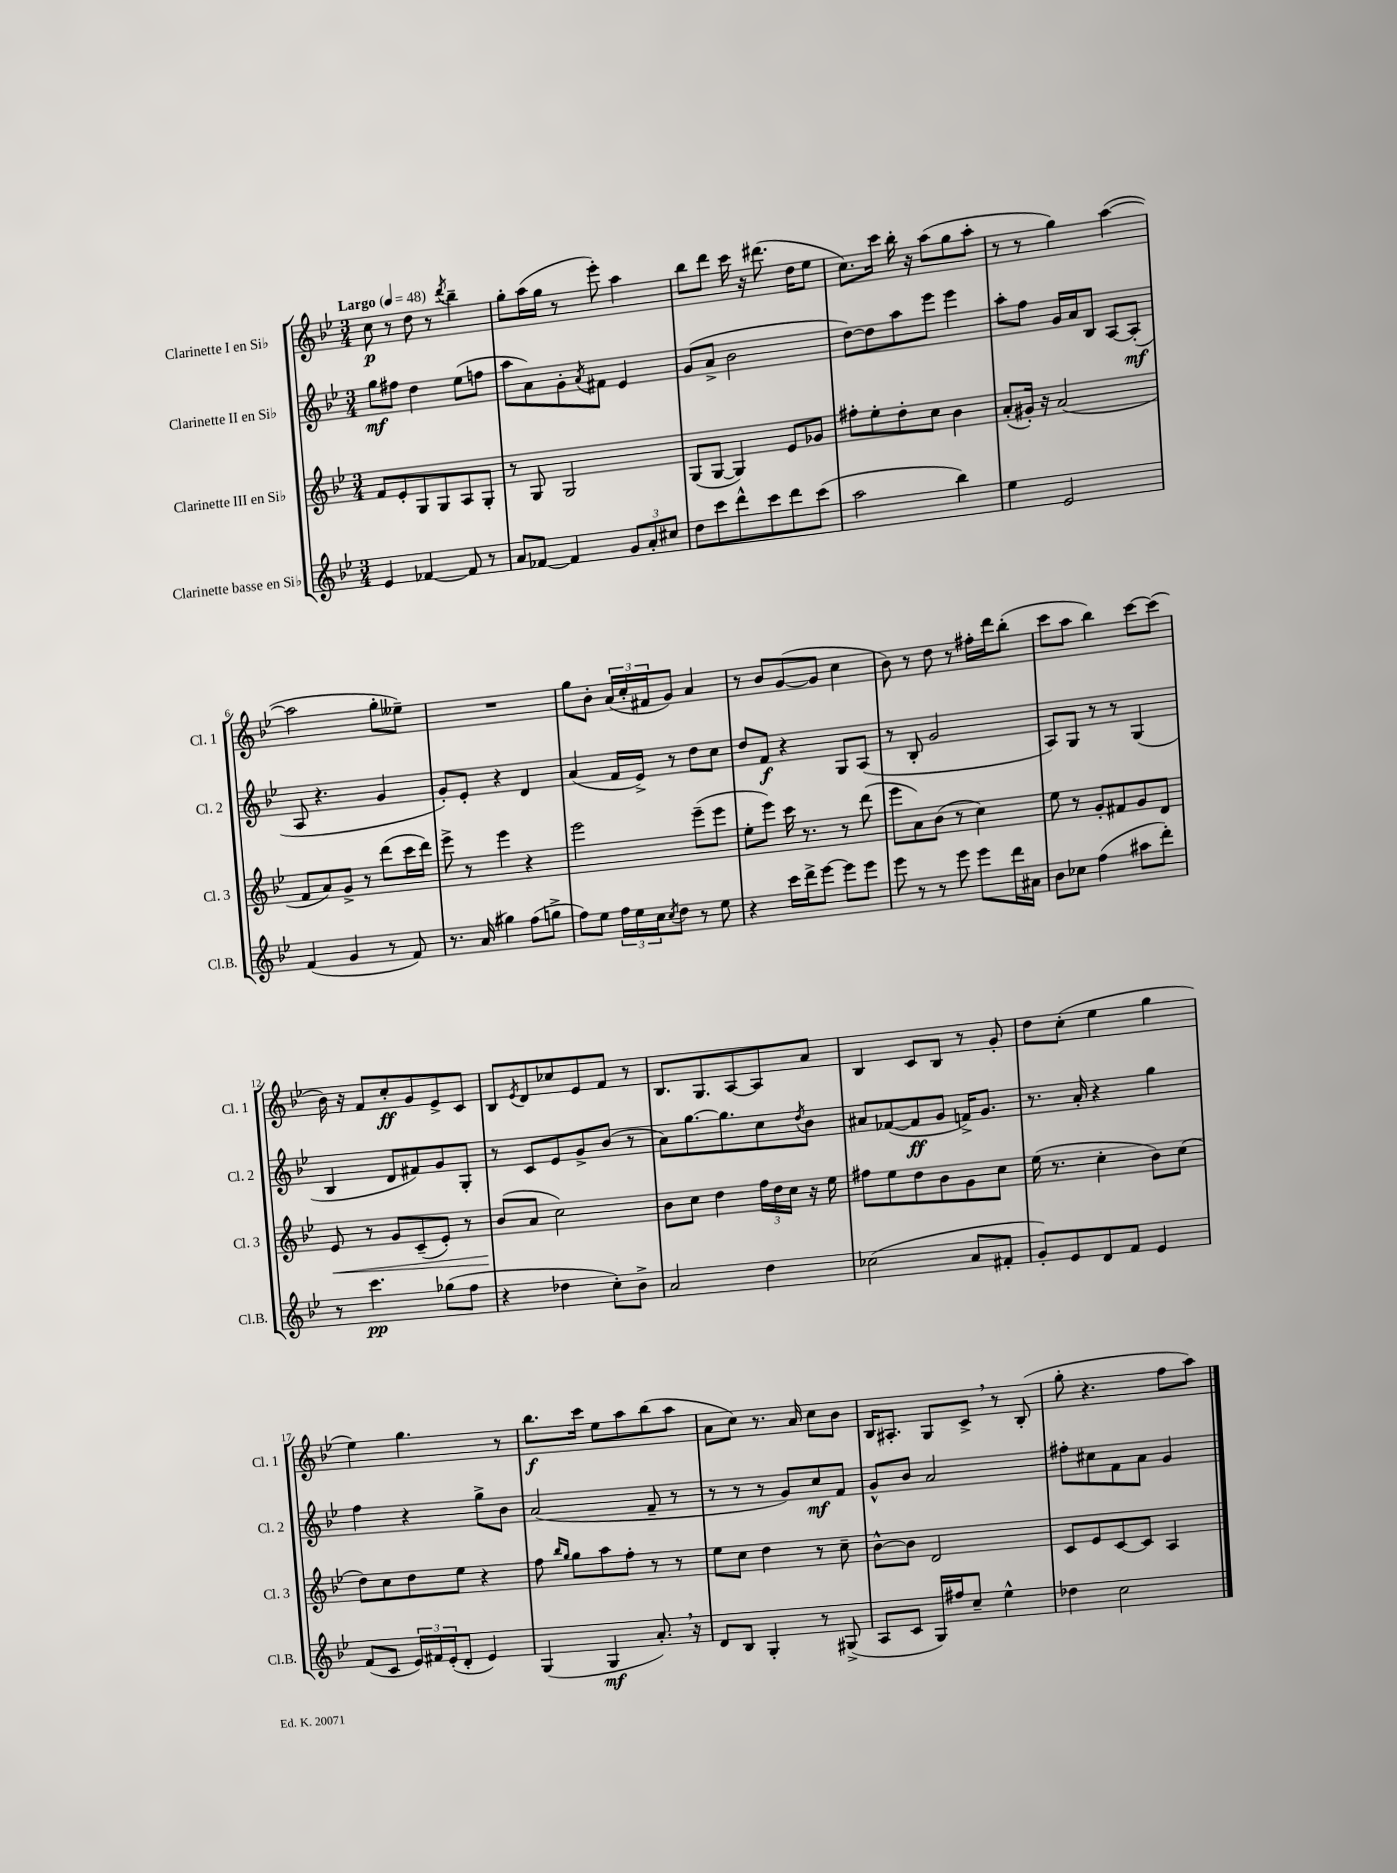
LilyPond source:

<<
\new StaffGroup <<
\new Staff = "s0" \with { instrumentName = "Clarinette I en Sib" shortInstrumentName = "Cl. 1" } {
    \clef treble \key bes \major \numericTimeSignature \time 3/4 \tempo "Largo" 4 = 48
    c''8\p r8 d''8 r8 \acciaccatura { d'''8 } bes''4-- |
    g''8-. a''16( g''16 r8 ees'''8-.) a''4 |
    bes''8 d'''8 c'''16 r16 dis'''8.( d''16 ees''8 |
    c''8.) c'''16 bes''16-. r16 a''8( g''8 a''8-. |
    r8 r8 g''4) a''4~( |
    a''2 g''8-. eeses''8--) |
    R2. |
    g''8 bes'8-. \tuplet 3/2 { a'16( c''16-. fis'16 } g'8) a'4 |
    r8 bes'8 g'8~( g'8 c''4 |
    bes'8) r8 d''8 r8 fis''16-. d'''16 bes''8-.( |
    c'''8 a''8 bes''4) c'''8~ c'''8( |
    bes'16) r16 f'8 c''8-.\ff g'8 ees'8-> c'8 |
    bes8 \acciaccatura { ees'8 } d'8 ces''8 ees'8 f'8 r8 |
    bes8. g8. a8~ a8 a'8 |
    bes4 c'8 bes8 r8 g'8-. |
    d''8 c''8-.( ees''4 g''4 |
    ees''4) g''4. r8 |
    bes''8.\f c'''16 ees''8 a''8 bes''8( a''8 |
    a'8 c''8) r8. a'16 c''8 bes'8 |
    bes16 ais8.-. g8 c'8-> \breathe r8 bes8-.( |
    g''8-. r4. f''8 a''8) \bar "|." |
}
\new Staff = "s1" \with { instrumentName = "Clarinette II en Sib" shortInstrumentName = "Cl. 2" } {
    \clef treble \key bes \major \numericTimeSignature \time 3/4
    g''8\mf fis''8 d''4 ees''8( f''8 |
    a''8 a'8) g'8-. \acciaccatura { a'8 } fis'8 ees'4 |
    g'8( a'8-> bes'2 |
    d''8~) d''8 a''8 ees'''8 ees'''4 |
    a''8-. f''8 g'16 a'16 bes8 a8~ a8-.\mf( |
    a8 r4. g'4 |
    g'8-.) ees'8-. r4 d'4 |
    a'4( f'16 ees'16->) r8 d''8 c''8 |
    d''8 f'8\f r4 g8 a8( |
    r8 bes8-. g'2 |
    a8) g8 r8 r8 g4( |
    bes4 d'8 fis'8) g'8 g8-. |
    r8 c'8 ees'8 g'8-> bes'8( r8 |
    a'8) g''8.~ g''8. c''8 \acciaccatura { d''8 } bes'8 |
    ais'8 fes'8~( fes'8\ff g'8 f'16->) g'8. |
    r8. a'16-. r4 g''4 |
    f''4 r4 g''8-> bes'8 |
    a'2( f'8-- r8 |
    r8 r8 r8 g'8) c''8\mf f'8 |
    g'8-^ bes'8 a'2 |
    fis''8-. cis''8 f'8 a'8 g'4 \bar "|." |
}
\new Staff = "s2" \with { instrumentName = "Clarinette III en Sib" shortInstrumentName = "Cl. 3" } {
    \clef treble \key bes \major \numericTimeSignature \time 3/4
    f'8 ees'8-. g8 g8 a8 g8-. |
    r8 g8 g2 |
    g8( g8~ g4) ees'8 ges'8 |
    fis''8-. ees''8-. d''8-. c''8 bes'4 |
    a'8-.( gis'16-.) r16 a'2( |
    f'8 a'8) g'8-> r8 d'''8( c'''16 d'''16) |
    ees'''8-> r8 ees'''4 r4 |
    ees'''2 ees'''8--( ees'''8 |
    ees''8-. ees'''8) c'''16 r8. r8 d'''8( |
    ees'''8 a'8) bes'8( r8 c''4) |
    ees''8 r8 g'8-. fis'8 g'8 d'8 |
    ees'8\< r8 g'8 c'8--( ees'8-.) r8 |
    bes'8\!( a'8 c''2) |
    bes'8 c''8 d''4 \tuplet 3/2 { f''16 d''16 c''16 } r16 ees''16 |
    fis''8 ees''8 d''8 bes'8 g'8 c''8 |
    ees''16( r8. c''4-. bes'8) c''8( |
    d''8) c''8 d''8 ees''8 r4 |
    f''8 \grace { bes''16 g''16 } g''8 a''8 f''8-. r8 r8 |
    ees''8 c''8 d''4 r8 c''8-- |
    bes'8~-^ bes'8 d'2 |
    c'8 ees'8 c'8~ c'8 a4 \bar "|." |
}
\new Staff = "s3" \with { instrumentName = "Clarinette basse en Sib" shortInstrumentName = "Cl.B." } {
    \clef treble \key bes \major \numericTimeSignature \time 3/4
    ees'4 fes'4~ fes'8 r8 |
    a'8 fes'8~ fes'4 \tuplet 3/2 { g'8 a'8-. cis''8 } |
    d''8 c'''8 d'''8-^ c'''8 d'''8 c'''8( |
    a''2 bes''4) |
    ees''4 ees'2 |
    f'4( g'4 r8 f'8) |
    r8. a'16( gis''4) f''8( g''8-> |
    f''8) ees''8 \tuplet 3/2 { f''16 ees''16 c''16 } \acciaccatura { c''8 } d''8 r8 ees''8 |
    r4 c'''16 d'''16-> ees'''8~ ees'''8 ees'''8 |
    ees'''8 r8 r8 ees'''8 ees'''8 d'''16 ais'16 |
    bes'8 ces''8 f''4( ais''8 d'''8-.) |
    r8 c'''4.\pp ges''8( f''8 |
    r4 des''4 c''8-.) bes'8-> |
    a'2 d''4 |
    ces''2( a'8 fis'8-. |
    g'8-.) ees'8 d'8 f'8 ees'4 |
    f'8( c'8 \tuplet 3/2 { ees'16) fis'16 ees'16-.( } d'8-. ees'4) |
    g4( g4\mf a'8.-.) \breathe r16 |
    d'8 bes8 g4-. r8 gis8->( |
    a8 c'8 g16) fis''16 c''8-- ees''4-^ |
    des''4 c''2 \bar "|." |
}
>>
>>
